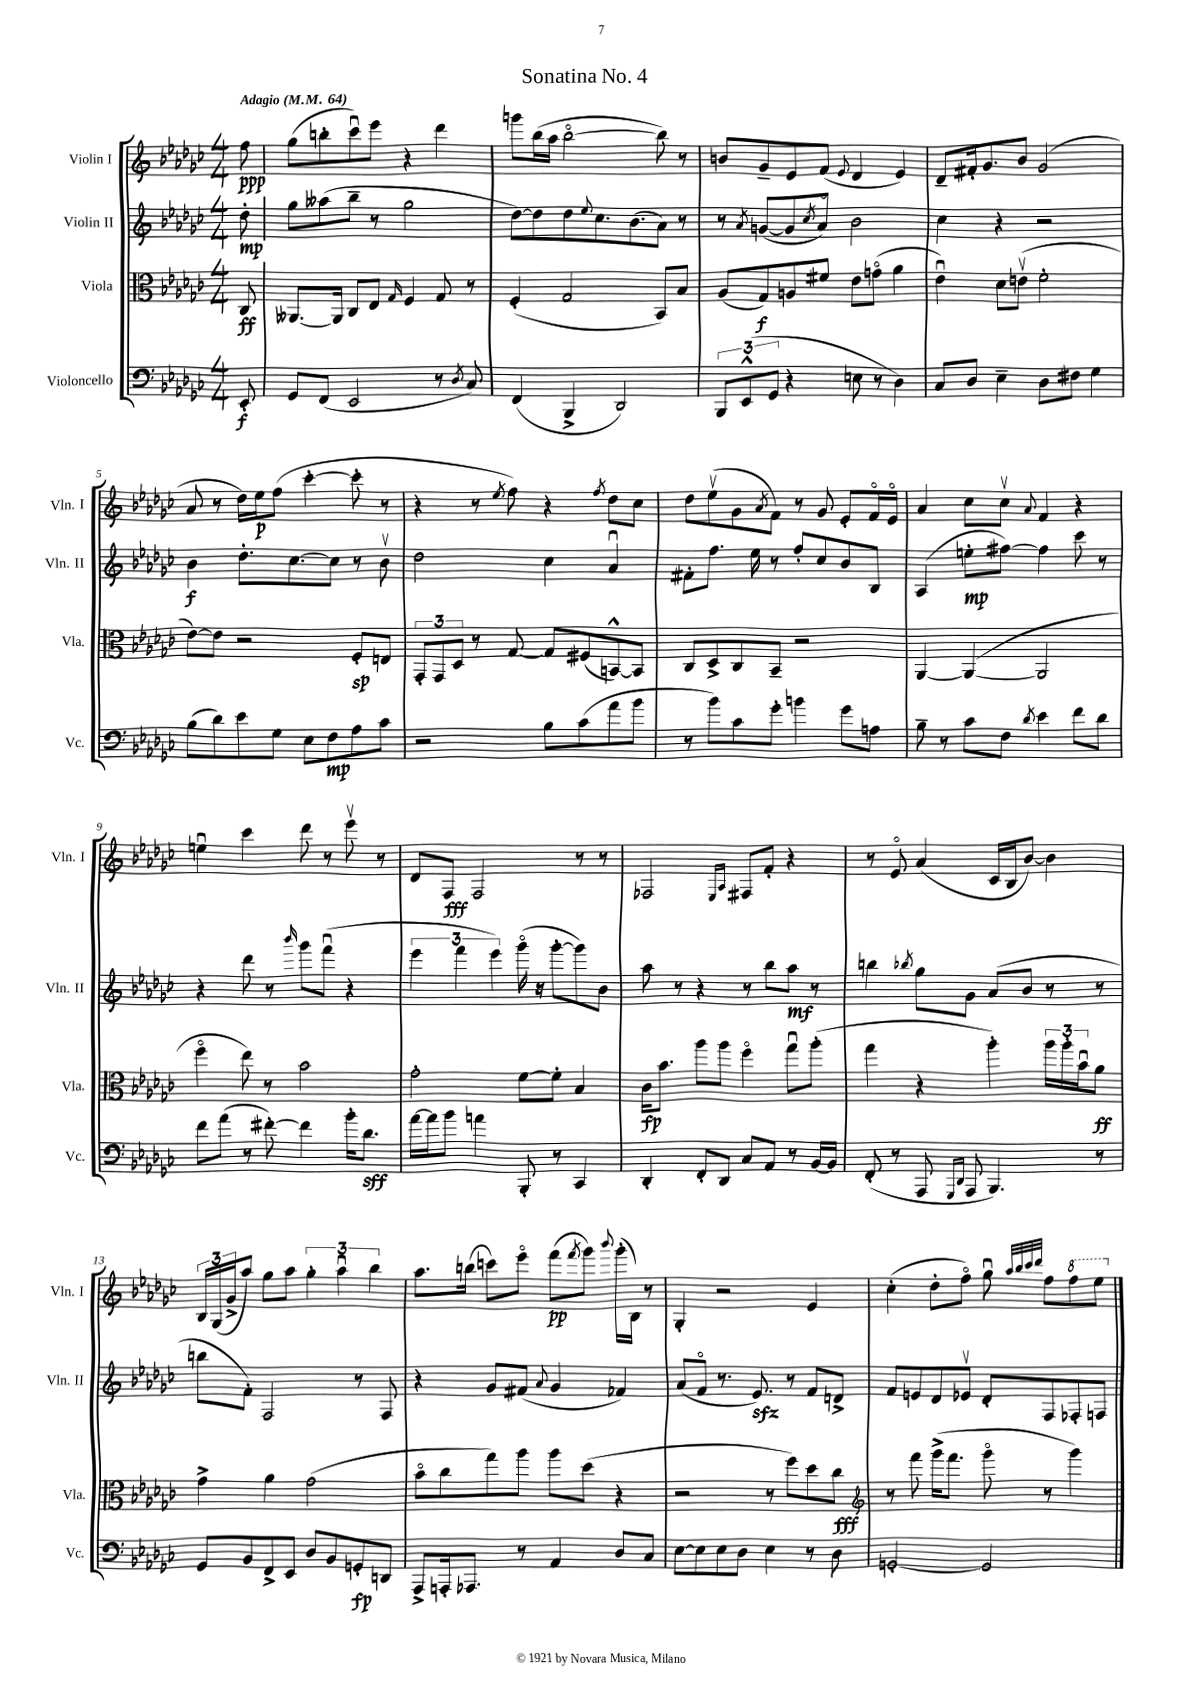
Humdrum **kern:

**kern	**kern	**kern	**kern
*staff4	*staff3	*staff2	*staff1
*clefF4	*clefC3	*clefG2	*clefG2
*k[b-e-a-d-g-c-]	*k[b-e-a-d-g-c-]	*k[b-e-a-d-g-c-]	*k[b-e-a-d-g-c-]
*M4/4	*M4/4	*M4/4	*M4/4
*MM64	*MM64	*MM64	*MM64
8EE-'	8C-	8dd-'	8ff
=	=	=	=
8GG-	[8.AA--	8gg-	(8gg-
(8FF	.	(8aa--	8bb'
.	16AA--]	.	.
2EE-	8C-	8bb-~	8ccc-u)
.	8E-	8r	8eee-
.	16qqG-	.	.
.	4F	2gg-	4r
8r	8G-	.	4ddd-
8qD-	.	.	.
8C-)	8r	.	.
=	=	=	=
(4FF	(4F'	[8dd-)	8ggg
.	.	8dd-]	(16bb-
.	.	.	16aa-
4BBB-^	2G-	8dd-	[2bb-o
.	.	8qqee-	.
.	.	8.cc-	.
2DD-)	.	.	.
.	.	(8.b-	.
.	8BB-)	8a-)	8bb-])
.	8B-	8r	8r
=	=	=	=
12BBB-	(8A-	8r	8b
(12EE-^^	.	.	.
.	.	8qa-	.
.	8G-)	([8g	8g-~
12GG-	.	.	.
4r	8A	8g]	8e-
.	.	8qcc-	.
.	8f#	8a-o)	(8f
.	.	.	8qqe-
8E	8e-	2b-	4d-
8r	(8go	.	.
4D-)	4a-	.	4e-)
=	=	=	=
8C-	4e-u)	4cc-	8d-~
8D-	.	.	16f#'
.	.	.	8.g-
4E-~	8d-	4r	.
.	(8ev	.	8b-
8D-	2f'	2r	(2g-
8F#	.	.	.
4G-	.	.	.
=	=	=	=
(8B-	[8e-)	4b-	8a-
8d-)	8e-]	.	8r
8e-	2r	8.dd-'	16dd-)
.	.	.	16ee-
8G-	.	.	(8ff
.	.	[8.cc-	.
8E-	.	.	[4ccc-'
8F	.	8cc-]	.
8A-	8F'	8r	8ccc-']
8c-	8E	8b-v	8r
=	=	=	=
2r	12GG-'	2dd-	4r
.	12GG-	.	.
.	12D-	.	.
.	8r	.	8r
.	.	.	8qee-
.	[8G-	.	8ff)
8B-	8G-]	4cc-	4r
(8c-	(8F#	.	.
.	.	.	8qff
8a-	[8BB^^)	4a-u	8dd-
8b-	8BB]	.	8cc-
=	=	=	=
8r	8C-	8f#'	8dd-
8b-)	8D-^	8.ff	(8ee-v
8c-	8C-	.	8g-
.	.	16ee-	.
.	.	.	8qa-
8g-'	8BB-~	8r	8f)
4b	2r	8ff'	8r
.	.	8cc-	8g-
8g-	.	8b-	8e-'
8A	.	8B-	16fo
.	.	.	16e-o
=	=	=	=
8B-~	[4AA-	(4A-	4a-
8r	.	.	.
8c-	(4AA-_	8ee'	8cc-
8F	.	[8ff#)	8cc-v
8qd-	.	.	8qqa-
4e-	2AA-]	4ff#]	4f
8f	.	8ccc-	4r
8d-	.	8r	.
=	=	=	=
8f	4ffo	4r	4eeu
(8a-	.	.	.
8r	8ee-)	8ddd-	4ccc-
[8f#')	8r	8r	.
.	.	16qqbbb-	.
4f#]	2b-	8ggg-	8ddd-
.	.	(8fffu	8r
16b-'	.	4r	8eee-v
8.d-	.	.	.
.	.	.	8r
=	=	=	=
[16a-	2g-'	6eee-	8d-
16a-]	.	.	.
8b-	.	.	8F
.	.	6fff	.
4a	.	.	2F
.	.	6eee-)	.
8BBB-'	[8f	(16ggg-o	.
.	.	16r	.
8r	8f']	[8ggg-'	.
4CC-	4B-	8ggg-])	8r
.	.	8b-	8r
=	=	=	=
4DD-'	16c-	8aa-	2F-
.	8.b-	.	.
.	.	8r	.
8FF'	8aa-	4r	.
8DD-	8aa-	.	.
.	.	.	16qqE-
.	.	.	16qqA-
8C-	4ffo	8r	8F#
8AA-	.	8bb-	8f'
8r	8gg-u	8aa-	4r
[16BB-	(8aa-'	8r	.
16BB-]	.	.	.
=	=	=	=
(8FF'	4gg-	4bb	8r
8r	.	.	8e-o
.	.	8qbb-	.
8AAA-	4r	8gg-	(4a-
16qqGGG-	.	.	.
16qqDD-	.	.	.
8AAA-	.	8g-	.
4.BBB-)	4aa-')	(8a-	16c-
.	.	.	16B-
.	.	8b-	[8b-)
.	24aa-	8r	4b-]
.	24aa-'	.	.
.	24b-u	.	.
8r	8a-	8r	.
=	=	=	=
8GG-	4g-^	8bb	24B-
.	.	.	(24G-
.	.	.	24g-^
8BB-	.	8f')	8aa-)
8FF^	4a-	2F	8gg-
8EE-	.	.	8aa-
8D-	(2g-	.	6gg-'
8BB-	.	.	.
.	.	.	6aa-u
8GG'	.	8r	.
.	.	.	6bb-
8DD	.	8F	.
=	=	=	=
8AAA-^	8b-o	4r	8.aa-
16AAA'	8cc-	.	.
8.AAA-	.	.	(16bb
.	8gg-)	8g-	8ccc)
8r	8aa-	(8f#	8eee-o
.	.	8qqa-	.
4AA-	8aa-	4g-	(8fff
.	.	.	8qfff
.	(8dd-	.	8ggg-)
.	.	.	8qqbbb-
8D-	4r	4f-)	(16ggg-'
.	.	.	16B-)
8C-	.	.	8r
=	=	=	=
[8E-	2r	(8a-	4G-'
8E-]	.	8fo	.
8E-	.	8.r	2r
8D-	.	.	.
.	.	8.e-)	.
4E-	8r	.	.
.	8ff)	8r	.
8r	8dd-	8f	4e-
8D-	8cc-	8d^	.
=	=	=	=
*	*clefG2	*	*
[2GG'	8r	8f	(4cc-'
.	8fff	8e	.
.	(16ggg-^	8d-	8dd-'
.	8.fff	.	.
.	.	8e-v	8ffo)
2GG]	8ggg-o	8d-'	8gg-u
.	.	.	32qqaa-
.	.	.	32qqbb-
.	.	.	32qqccc-
.	.	.	32qqddd-
.	8r	8F	8ff
.	4ggg-)	8F-'	8fff
.	.	8F	8eee-
==	==	==	==
*-	*-	*-	*-
